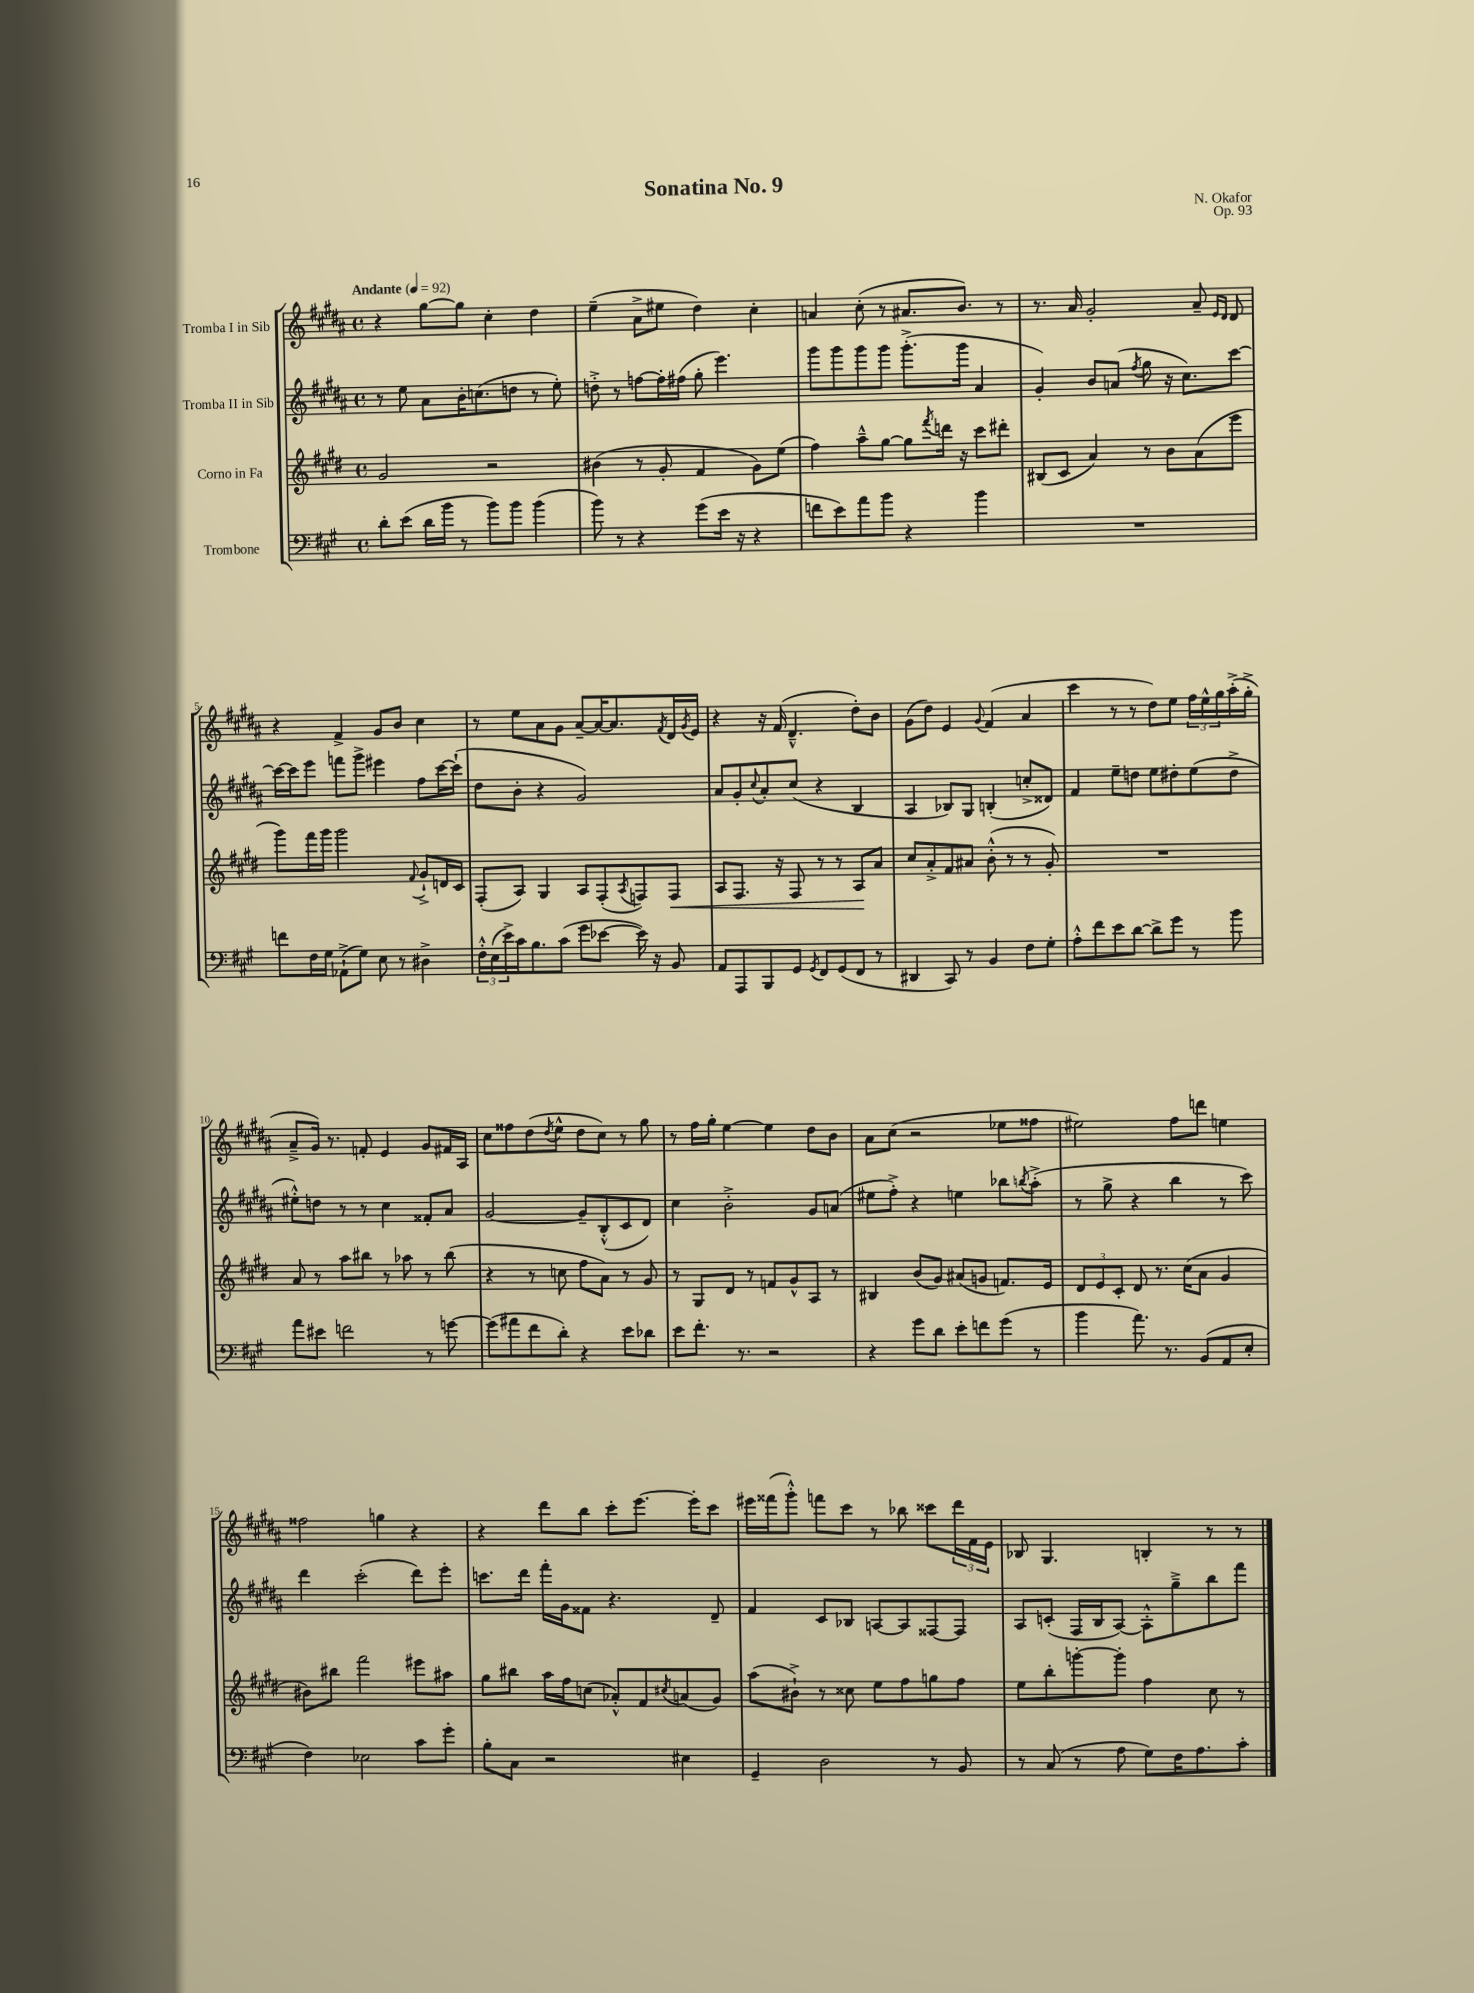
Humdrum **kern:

**kern	**kern	**kern	**kern
*staff4	*staff3	*staff2	*staff1
*clefF4	*clefG2	*clefG2	*clefG2
*k[f#c#g#]	*k[f#c#g#d#]	*k[f#c#g#d#a#]	*k[f#c#g#d#a#]
*M4/4	*M4/4	*M4/4	*M4/4
*met(c)	*met(c)	*met(c)	*met(c)
*MM92	*MM92	*MM92	*MM92
8d'	2g#	8r	4r
(8e	.	8ee	.
16d	.	8a#	[8gg#
16b	.	.	.
8r	.	16b'	8gg#]
.	.	(8.cc	.
8b)	2r	.	4cc#'
8b	.	8dd	.
(4b	.	8r	4dd#
.	.	8ee')	.
=	=	=	=
8b)	(4b#	8dd'^	(4ee~
8r	.	8r	.
4r	8r	[8ff	8a#^
.	8g#'	16ff']	8ee#
.	.	(16ff#	.
(8g#	4f#	8gg#'	4dd#)
16e	.	4.eee)	.
16r	.	.	.
4r	8g#)	.	4cc#'
.	(8ee	.	.
=	=	=	=
8f	4ff#)	8ggg#	4a
8e)	.	8ggg#	.
8a	8aa~^^	8ggg#	(8cc#'
8b	[8gg#	8ggg#	8r
4r	8gg#]	(8.ggg#'^	8.a#
.	8qfff#	.	.
.	16ddd	.	.
.	16r	16ggg#	8.b)
4b	8ccc#	4a#	.
.	8ddd#'	.	8r
=	=	=	=
1r	(8B#	4g#')	8.r
.	8c#	.	.
.	.	.	16a#
.	4a)	8b	2g#'
.	.	(8a	.
.	.	8qff#	.
.	8r	8gg#	.
.	8b	16r	.
.	.	8.cc#)	.
.	(8a	.	8a#~
.	.	.	16qqe
.	.	.	16qqd#
.	8eee	[8ccc#	8d#
=	=	=	=
8f	8ggg#)	16ccc#_	4r
.	.	16ccc#]	.
16F#	16fff#	8eee	.
16G#	16ggg#	.	.
(8AA-`^	2ggg#	8fff	4f#^
8G#)	.	8ggg#^	.
8E	.	4eee#	8g#
8r	.	.	8b
.	8qqf#	.	.
4D#^	8g#`^	8ff#	4cc#
.	16d	[16ccc#	.
.	16c#	(16ccc#`]	.
=	=	=	=
24F#'^^	(8F#'	8dd#	8r
(24E	.	.	.
24e^)	.	.	.
16c#	8A)	8b'	8ee
8.B	.	.	.
.	4G#	4r	8a#
(8c#	.	.	8g#
8g#	8A	2g#)	[8a#~
[8e-	(8F#'	.	16a#_
.	.	.	8.a#]
.	8qA	.	.
16e-])	8F)	.	.
16r	.	.	.
.	.	.	8qf#
8BB	8F	.	16d#
.	.	.	8qg#
.	.	.	16e
=	=	=	=
8AA	8A	8a#	4r
8AAA	8.F#	8g#'	.
.	.	8qqcc#	.
8BBB	.	8a#'	16r
.	16r	.	(16f#
8GG#	8F#	(8cc#	4.d#~^^
8qGG#	.	.	.
8FF#	8r	4r	.
(8GG#	8r	.	.
8FF#	8A	4B	8dd#')
8r	8a	.	8b
=	=	=	=
4DD#	8cc#	4A#	(8g#
.	8a'^	.	8dd#)
8CC#)	8f#	8B-)	4e
8r	8a#	8G#	.
.	.	.	8qqg#
4BB	(8b'^^	(4B'	(4f#
.	8r	.	.
8F#	8r	8cc'^	4a#
8G#'	8g#')	8d##)	.
=	=	=	=
8A'^^	1r	4f#	4ccc#
8f#	.	.	.
8e	.	8ee~	8r
[8d	.	8dd	8r
8d^]	.	8ee	8dd#)
8g#	.	8dd#'	8ee
8r	.	(8ee	24ff#
.	.	.	24ee^^
.	.	.	24gg#
8b	.	8dd#^	(16aa#'^
.	.	.	16gg#'^
=	=	=	=
8a	8a	8ee#'^^)	8a#~^
8e#	8r	8dd	16g#)
.	.	.	8.r
2f	8aa	8r	.
.	8bb#	8r	8f'
.	8r	4cc#	4e
.	8aa-	.	.
8r	8r	8f##'	8g#
[8g	(8bb#	8a#	16f#
.	.	.	16A#
=	=	=	=
(8g]	4r	[2g#	8cc#
8a#	.	.	8ff##
8f#	8r	.	(8dd#
.	.	.	8qdd#
8d')	8cc	.	8ee^^
4r	8ff#	8g#~]	8dd#
.	8a)	(8B'^^	8cc#)
8e	8r	8c#	8r
8d-	8g#	8d#)	8gg#
=	=	=	=
8e	8r	4cc#	8r
8.f#'	8G#	.	16ff#
.	.	.	16gg#'
.	8d#	2b'^	[4ee
8.r	.	.	.
.	8r	.	.
2r	8f	.	4ee]
.	8g#^^	.	.
.	8A	8g#	8dd#
.	8r	(8a	8b
=	=	=	=
4r	4B#	8ee#	8a#
.	.	8ff#'^)	(8cc#
8g#	(8b	4r	2r
8d	8g#)	.	.
8e'	(8a#	4ee	.
8f	8g	.	.
(8g#	8.f)	8bb-	8ee-
.	.	8qbb	.
8r	.	(8aa#'^	8ff##
.	16e	.	.
=	=	=	=
4b	12d#	8r	2ee#)
.	12e	.	.
.	.	8gg#^	.
.	12c#'	.	.
8.a)	8d#	4r	.
.	8.r	.	.
8.r	.	.	.
.	.	4bb	8ff#
.	(16cc#	.	.
(8BB	8a	.	8ddd
8AA	4g#	8r	4ee
8E'	.	8ccc#)	.
=	=	=	=
4F#)	8b#)	4ddd#	2ff##
.	8bb#	.	.
2E-	2fff#	(2ccc#'	.
.	.	.	4gg
8c#	8eee#	8ddd#)	4r
8g#'	8aa#	8eee'	.
=	=	=	=
8B'	8gg#	8.ccc	4r
8C#	8bb#	.	.
.	.	16ddd#	.
2r	16aa	16fff#'	8ddd#
.	16ff#	16g#	.
.	(8cc	8f##	8bb
.	8a-'^^)	4.r	8ccc#'
.	8f#	.	[8.eee
.	8qcc#	.	.
4E#	(8a	.	.
.	.	.	16eee']
.	8g#)	8d#~	8ccc#
=	=	=	=
4GG#~	(8aa	4f#	16eee#
.	.	.	(16fff##
.	8b#`^)	.	8ggg#'^^)
2D	8r	8c#	8fff
.	8cc##	8B-	8ccc#
.	8ee	[8A	8r
.	8ff#	8A]	8bb-
8r	8gg	[8F##	8ccc##
8BB	8ff#	8F##]	24ddd#
.	.	.	24f#
.	.	.	24e
=	=	=	=
8r	8ee	8A#	8B-
(8C#	8bb'	(8c'	4.G#
8r	[8ggg'	16F#	.
.	.	16B	.
8A	8ggg']	[8A#)	.
8G#)	4ff#	8A#'^^]	4B'
16F#	.	8gg#~^	.
8.A	.	.	.
.	8cc#	8bb	8r
8c#'	8r	8fff#	8r
==	==	==	==
*-	*-	*-	*-
